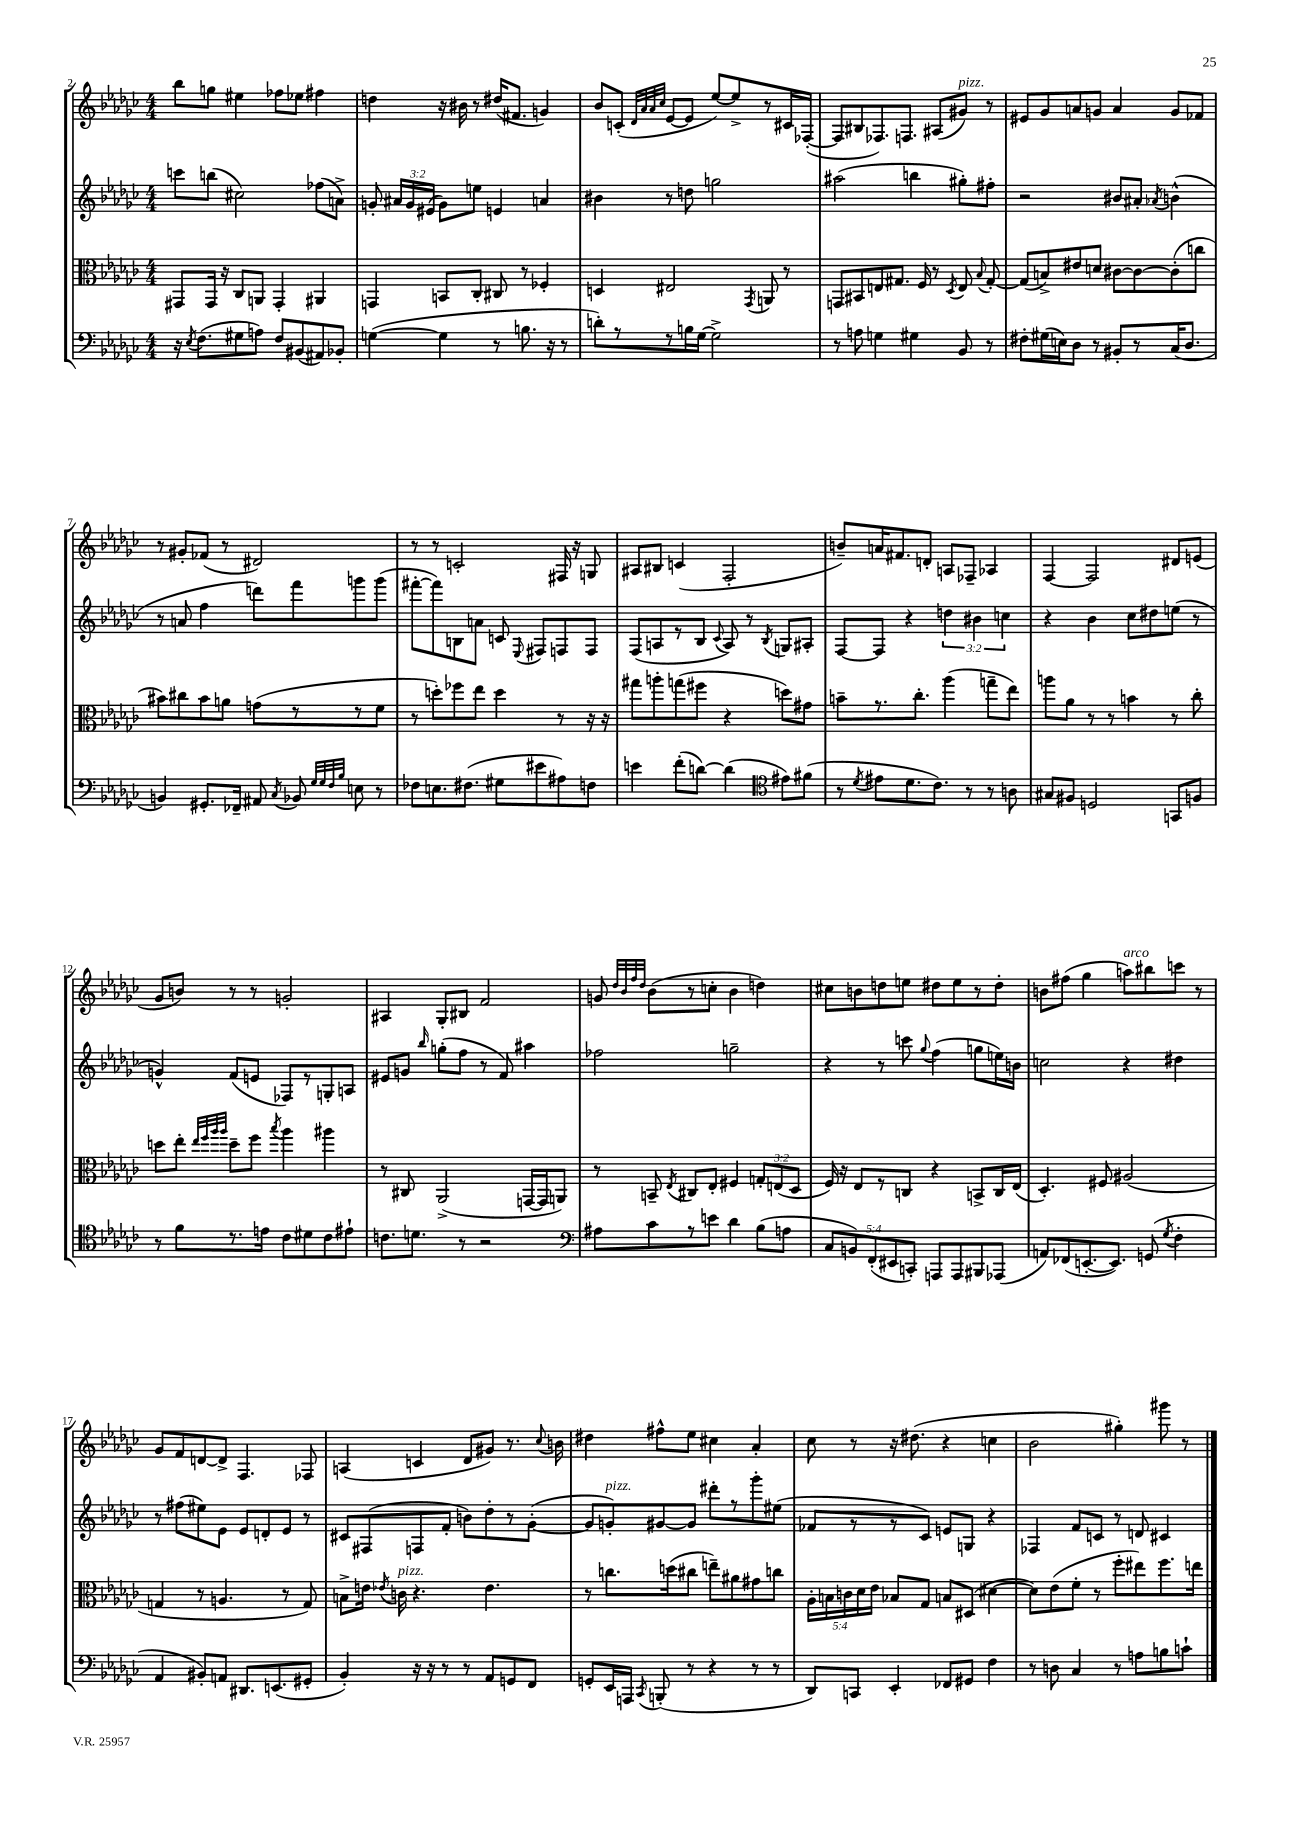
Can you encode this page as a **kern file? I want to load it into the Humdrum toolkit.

**kern	**kern	**kern	**kern
*staff4	*staff3	*staff2	*staff1
*clefF4	*clefC3	*clefG2	*clefG2
*k[b-e-a-d-g-c-]	*k[b-e-a-d-g-c-]	*k[b-e-a-d-g-c-]	*k[b-e-a-d-g-c-]
*M4/4	*M4/4	*M4/4	*M4/4
16r	8GG#	8ccc	8bb-
8qE-	.	.	.
(8.F	.	.	.
.	16GG#	(8bb	8gg
.	16r	.	.
8G#	8C-	2cc#)	4ee#
8A)	8AA	.	.
8F	4GG#'	.	8ff-
(8BB#	.	.	8ee-
8AA#)	4AA#	(8ff-	4ff#
8BB-'	.	8a^)	.
=	=	=	=
([4G	4GG	8g'	4dd
.	.	24a#	.
.	.	24g	.
.	.	(24e#	.
4G]	8BB	8g)	16r
.	.	.	16b#
.	8C-'	8ee	8r
8r	8C#	4e	(16dd#
.	.	.	8.f#
8.B	8r	.	.
.	4F-'	4a	4g)
16r	.	.	.
8r	.	.	.
=	=	=	=
8d')	4D	4b#	8b-
8r	.	.	(8c'
.	.	.	32qqd-
.	.	.	32qqa-
.	.	.	32qqa-
.	.	.	32qqcc-
8r	2E#	8r	[8e-
16B	.	8dd	8e-]
[16G-	.	.	.
2G-^]	.	2gg	[8ee-)
.	.	.	8ee-^]
.	8qGG-	.	.
.	8AA	.	8r
.	8r	.	16c#
.	.	.	([16F-'
=	=	=	=
8r	8GG	(2aa#	8F-]
8A	8BB#	.	8B#
4G	8E	.	8.F-)
.	8.G#	.	.
.	.	.	8.F
4G#	.	4bb	.
.	16F	.	.
.	8r	.	(8A#
.	8qD-	.	.
8BB-	8E	8gg#')	8g#)
.	8qqB-	.	.
8r	[8G#'	8ff#'	8r
=	=	=	=
8F#'	(8G#]	2r	8e#
(16G#	8B^)	.	8g-
16E)	.	.	.
8D-	8e#	.	8a
8r	8d	.	8g
8BB#'	[8c#	8b#	4a
8r	8c#_	8a#'	.
.	.	8qa-	.
(16C-	(8c#']	(4b^^	8g
8.D-	.	.	.
.	8cc	.	8f-
=	=	=	=
4BB)	8b#)	8r	8r
.	8cc#	8a	8g#'
8.GG#'	8b#	4ff	(8f-
.	8a	.	8r
16FF-~	.	.	.
8AA#	(8g	8ddd)	2d#)
8qC-	.	.	.
8BB-	8r	8fff	.
32qqG-	.	.	.
32qqG-	.	.	.
32qqF	.	.	.
32qqB-	.	.	.
8E	8r	8ggg	.
8r	8f	(8ggg	.
=	=	=	=
8F-	8r	[8fff#'	8r
8.E	8dd')	8fff#])	8r
.	8ff-	8B	2c'
(8.F#	.	.	.
.	8ee-	8a	.
8G#	4dd	8c	.
.	.	8qqE-	.
8e#	.	8F#	.
8A#)	8r	8F	16F#
.	.	.	16r
8F	16r	8F	8G
.	16r	.	.
=	=	=	=
4e	8gg#	(8F	8A#
.	8aa'	8A	8B#
(8f'	(8gg	8r	(4c
[8d)	8ff#	8B-	.
.	.	8qqc-	.
(4d]	4r	8A)	2F'
.	.	8r	.
*clefC4	*	*	*
.	.	8qB-	.
8e#)	8dd)	8G	.
(8f#	8g#	8A#'	.
=	=	=	=
8r	8b~	[8F	8b~)
8qd-	.	.	.
8e#	8.r	8F]	16a
.	.	.	8.f#
8.d-	.	4r	.
.	8.cc-'	.	.
.	.	.	8d'
8.c-)	.	.	.
.	(4aa-	6dd	8A
8r	.	.	8F-~
.	.	6b#	.
8r	8gg~	.	4A-
.	.	6cc	.
8A	8ee-)	.	.
=	=	=	=
8G#	8aa	4r	[4F
8F#	8a-	.	.
2D	8r	4b-	2F]
.	8r	.	.
.	4b	8cc-	.
.	.	8dd#	.
8GG	8r	(8ee	8d#
8F	8cc-'	8r	(8e
=	=	=	=
8r	8dd	4g^^)	8g-
8f	8ee-'	.	8b)
.	32qqee-	.	.
.	32qqff	.	.
.	32qqaa-	.	.
.	32qqaa-	.	.
8.r	8dd~	(8f	8r
.	8ff	8e	8r
16e	.	.	.
.	8qbb-	.	.
8c-	4aa-	8F-)	2g'
8d#	.	8r	.
8c-	4aa#	8G'	.
8e#`	.	8A	.
=	=	=	=
8.c	8r	8e#	4A#
.	8C#	8g	.
8.d	.	.	.
.	.	16qqbb-	.
.	(2AA-^	(8gg'	8G-'
8r	.	8ff	8B#
2r	.	8r	2f
.	.	8f)	.
.	[16GG	4aa#	.
.	16GG]	.	.
.	8AA)	.	.
=	=	=	=
*clefF4	*	*	*
8A#	8r	2ff-	8g
.	.	.	32qqdd-
.	.	.	32qqb-
.	.	.	32qqff
.	.	.	32qqdd-
8c-	8BB~	.	(8b-
.	8qE-	.	.
8r	8C#	.	8r
8e	8E-'	.	8cc'
4d-	4F#	2gg~	4b-
(8B-	12G'	.	4dd)
.	(12E	.	.
8A	.	.	.
.	12D-	.	.
=	=	=	=
10C-	16F)	4r	8cc#
.	16r	.	.
10BB)	.	.	.
.	8E-	.	8b
(10FF'	.	.	.
.	8r	8r	8dd
10EE#	.	.	.
.	8C	8ccc	8ee
10CC')	.	.	.
.	.	8qqgg-	.
8AAA	4r	(4ff	8dd#
8AAA	.	.	8ee
8BBB#	8BB^	8gg	8r
(8AAA-	16C	16ee)	8dd#'
.	(16E-	16b	.
=	=	=	=
8AA)	4.D-')	2cc	8b
(8FF-	.	.	(8ff#
[8.EE'	.	.	4gg-
.	8F#	.	.
8.EE])	.	.	.
.	(2A#	4r	8aa)
(8GG	.	.	8bb#
8qG-	.	.	.
4F'	.	4dd#	8ccc
.	.	.	8r
=	=	=	=
4AA-	4G	8r	8g-
.	.	(8ff#	8f
8BB#')	8r	8ee#)	[8d
8AA	4.A	8e-	8d^]
8.DD#	.	8e-	4.F
.	.	8d'	.
(8.EE	.	.	.
.	8r	8e-	.
8GG#'	8G)	8r	8F-
=	=	=	=
4BB-')	8B^	8c#	(4A
.	16e	(8F#	.
.	8qe-	.	.
.	16c	.	.
16r	4.r	8F	4c
16r	.	.	.
8r	.	8f'	.
8r	.	8b)	8d-
8AA-	4.e-	8dd-'	8g#)
8GG	.	8r	8.r
8FF	.	([8g-'	.
.	.	.	8qqcc-
.	.	.	16b
=	=	=	=
8GG'	8r	8g-]	4dd#
16EE-	8.cc	8g')	.
16AAA	.	.	.
8qCC-	.	.	.
(8BBB'	.	[8g#	8ff#^^
.	(16dd	.	.
8r	8cc#	8g#]	8ee-
4r	8ee~)	8ddd#'	4cc#
.	8a#	8r	.
8r	8g#	8ggg-'	4a-'
8r	8cc	(8ee#	.
=	=	=	=
8DD-)	20A-'	8f-	8cc-
.	20B	.	.
.	20c	.	.
8CC	.	8r	8r
.	20d-	.	.
.	20e-	.	.
4EE-'	8B-	8r	16r
.	.	.	(8.dd#
.	8G-	8c-)	.
8FF-	8B	8e	4r
8GG#	(8D#	8G	.
4F	[4d#	4r	4cc
=	=	=	=
8r	8d#])	4F-	2b-
8D	(8e-	.	.
4C-	8f'	8f	.
.	8r	8c	.
8r	8ff'	8r	4gg#')
8A	8ee#)	8d	.
8B	8.ff	4c#	8ggg#
8c`	.	.	8r
.	16ee	.	.
==	==	==	==
*-	*-	*-	*-
